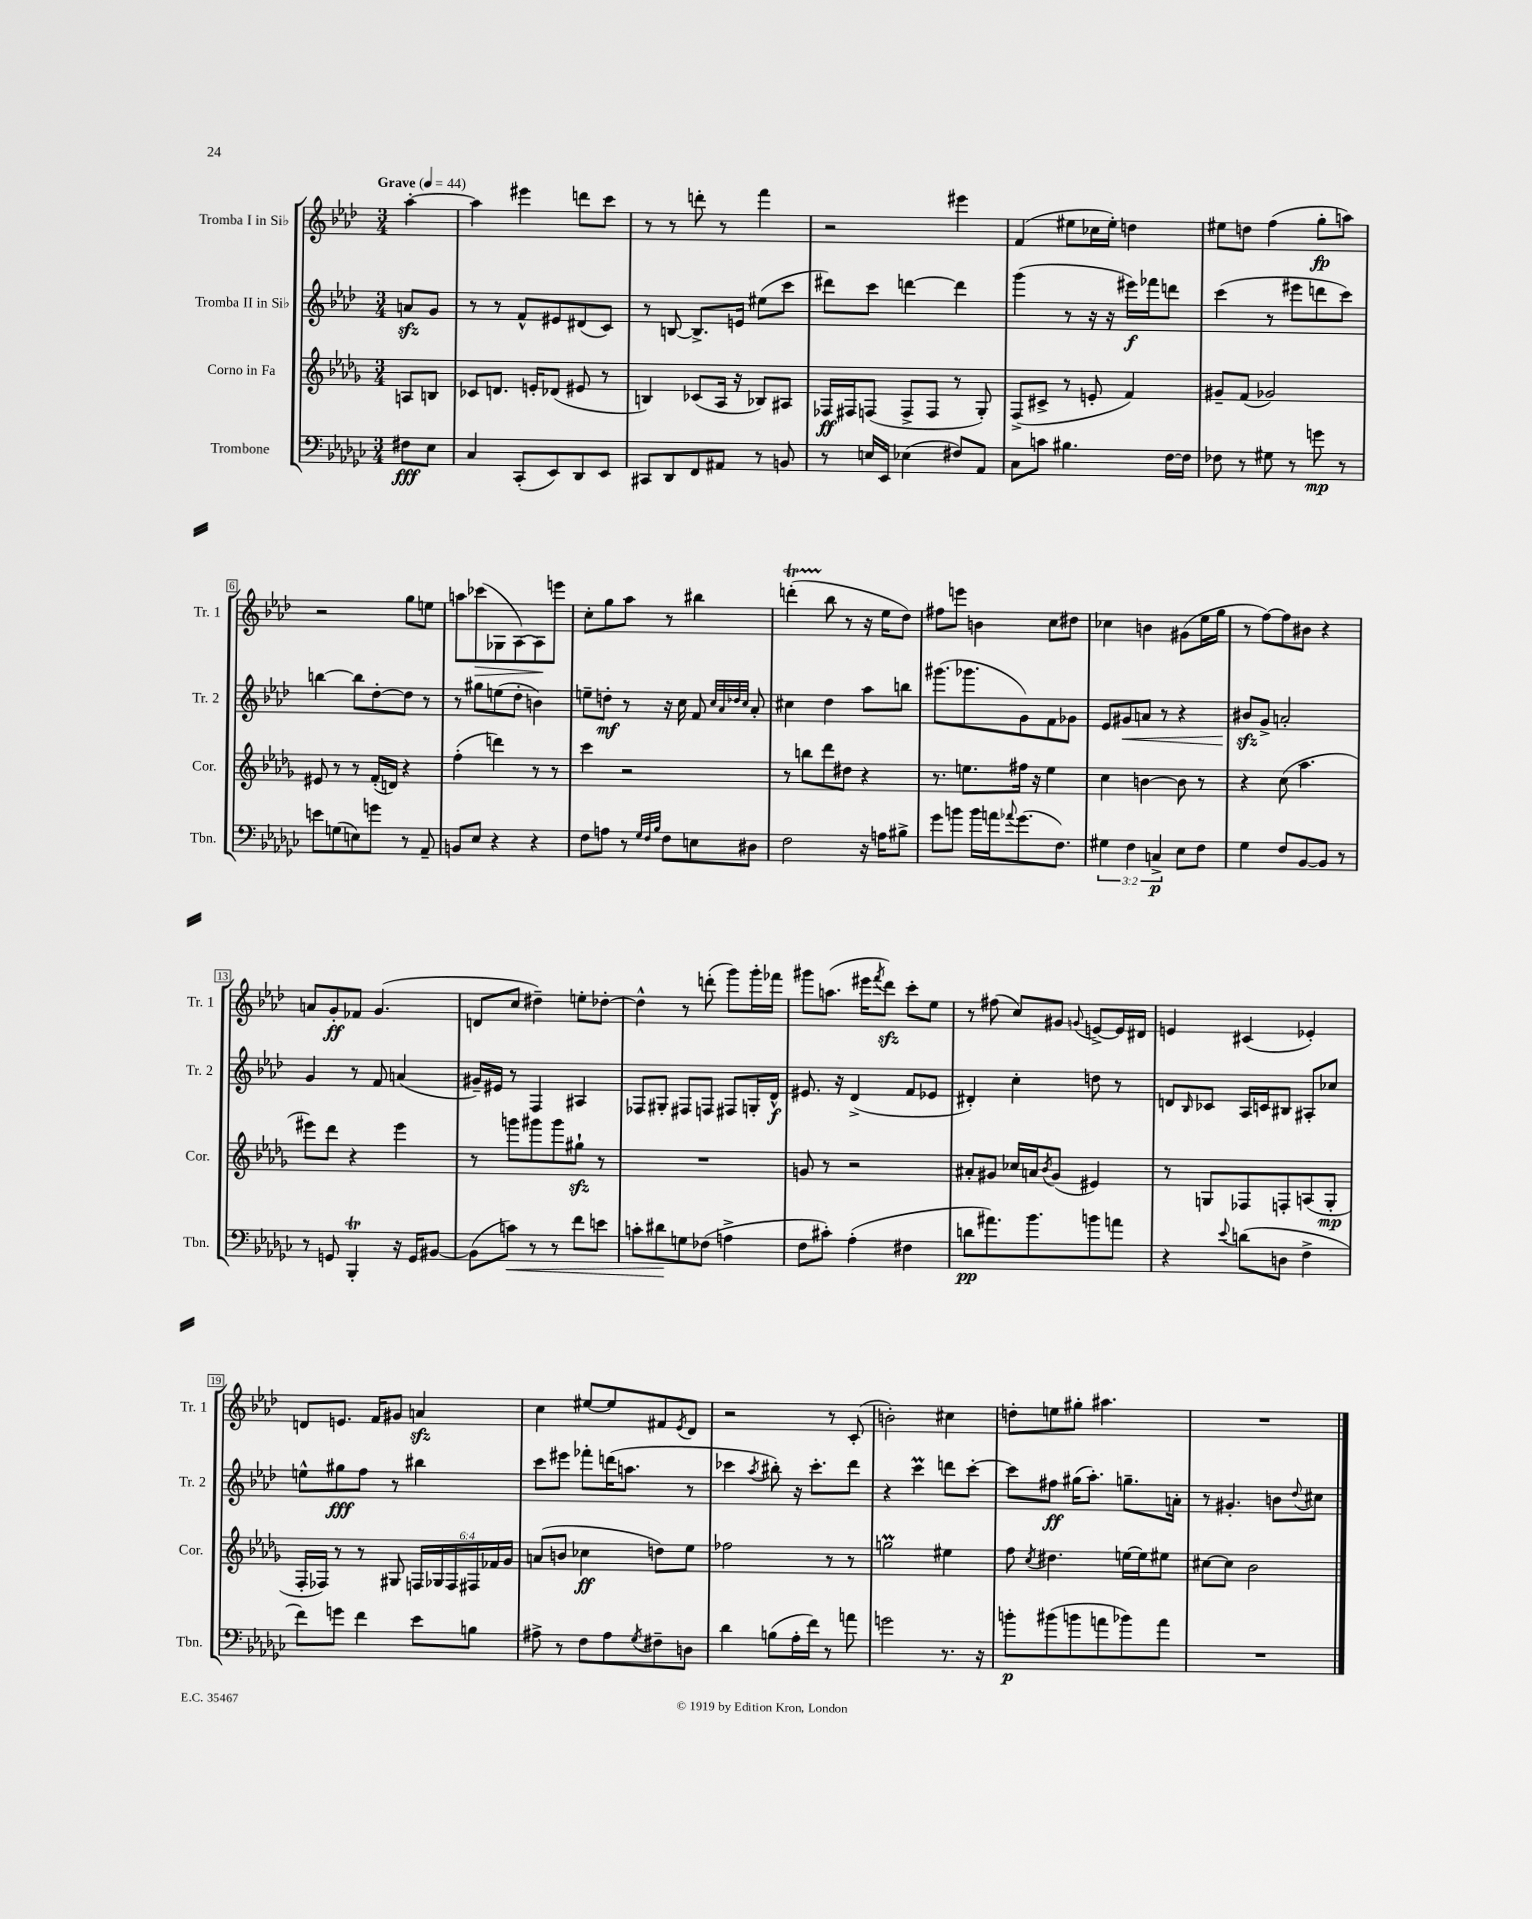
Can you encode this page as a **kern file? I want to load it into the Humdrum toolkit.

**kern	**kern	**kern	**kern
*staff4	*staff3	*staff2	*staff1
*clefF4	*clefG2	*clefG2	*clefG2
*k[b-e-a-d-g-c-]	*k[b-e-a-d-g-]	*k[b-e-a-d-]	*k[b-e-a-d-]
*M3/4	*M3/4	*M3/4	*M3/4
*MM44	*MM44	*MM44	*MM44
8F#\L	8A/L	8a/L	[4aa-'\
8E-\J	8B/J	8g/J	.
=	=	=	=
4C-/	8c-/L	8r	4aa-\]
.	8.d/J	8r	.
(8CC-'/L	.	8f^^/L	4eee#\
.	16e'/LK	.	.
8EE-/)	(8d-/J	8e#/	.
8DD-/	8e#/	(8d#/	8ddd\L
8EE-/J	8r	8c/J)	8ccc\J
=	=	=	=
8CC#/L	4B/)	8r	8r
8DD-/	.	[8B/	8r
8FF/	(8c-/L	8.B^/]L	8ddd'\
8AA#/J	16A-/Jk	.	8r
.	16r	16e/Jk	.
8r	8B-/L)	(8ee#\L	4fff\
8BB/	8A#/J	8ccc\J	.
=	=	=	=
8r	16F-/LL	8ddd#\L)	2r
.	16F#/J	.	.
16E/LL	(8F/J	8ccc\J	.
16EE-/JJ	.	.	.
(4E-\	8F^/L	[4ddd\	.
.	8F/J	.	.
8F#/L)	8r	4ddd\]	4eee#\
8AA-/J	8G-'/)	.	.
=	=	=	=
8C-\L	(8F^/L	(4ggg\	(4f/
8c\J	8c#^/J	.	.
4.B#\	8r	8r	8ee#\L
.	8e'/	16r	16cc-\L
.	.	16r	16ee#'\JJ)
.	4f/)	16eee#\LL)	4dd\
.	.	16fff-\J	.
[16F\LL	.	8ddd\J	.
16F\]JJ	.	.	.
=	=	=	=
8F-\	8g#~/L	(4ccc\	8ee#\L
8r	(8f/J	.	8dd\J
8G#\	2g-/)	8r	(4ff\
8r	.	8eee#\L	.
8g\	.	8ddd\	8gg'\L
8r	.	8ccc\J)	8aa\J)
=	=	=	=
8e\L	8e#/	[4bb\	2r
(8G\	8r	.	.
8E\)	8r	8bb\]L	.
8g\J	(16f'/LL	[8dd-'\	.
.	16d/JJ)	.	.
8r	4r	8dd-\]J	8gg\L
8AA-~/	.	8r	8ee\J
=	=	=	=
8BB/L	(4ff'\	8r	8aa\L
8E-/J	.	8gg#\L	(8ccc-\
4r	4ddd\)	(8ee\	8G-\
.	.	8dd-'\J	[8A-\)
4r	8r	4b\)	8A-\]
.	8r	.	8eee\J
=	=	=	=
8F\L	4ccc\	8ee~\L	8cc'\L
8A\J	.	8dd'\J	8gg\
8r	2r	8r	8aa-\J
32qqG-/LLL	.	.	.
32qqF/	.	.	.
32qqB-/JJJ	.	.	.
8F\L	.	16r	8r
.	.	16cc\	.
8E\	.	8f/	4bb#\
.	.	32qqcc/LLL	.
.	.	32qqa-/	.
.	.	32qqdd-/	.
.	.	32qqcc/JJJ	.
8D#\J	.	8a-'/	.
=	=	=	=
2F\	8r	4cc#\	(4ddd'\
.	8bb\L	.	.
.	8ddd-\	4dd-\	8bb-\
.	8dd#\J	.	8r
16r	4r	8aa-\L	16r
16A\LK	.	.	16ee-\LK
8B#^\J	.	8bb\J	8dd-\J)
=	=	=	=
8g-\L	8.r	(8.ggg#\L	8ff#\L
8b\J	.	.	8eee\J
.	8.ee\L	8.ggg-\	.
16b\LL	.	.	4b\
16a\J	.	.	.
8qqa-/	.	.	.
(8.g-\	16ff#\Jk	8g\)	.
.	16r	.	.
.	4ee\	8f\	8cc\L
8.F\J)	.	.	.
.	.	8g-\J	8dd#\J
=	=	=	=
6G#\	4cc\	8e-/L	4cc-\
.	.	8g#/	.
6F\	.	.	.
.	[4b\	8a/J	4b\
6C^/	.	.	.
.	.	8r	.
8E-\L	8b\]	4r	(8g#\L
8F\J	8r	.	16ee-\L
.	.	.	16gg\JJ
=	=	=	=
4G-\	4r	8b#/L	8r
.	.	8g^/J	[8ff\L)
8F/L	(8cc\	2a'/	8ff\]
[8BB-/	4.aa-\	.	8b#\J
8BB-/]J	.	.	4r
8r	.	.	.
=	=	=	=
8r	8eee#\L)	4g/	8a/L
8GG/	8ddd-\J	.	8g'/
4BBB-'/	4r	8r	8f-/J
.	.	8f/	(4.g/
16r	4eee#\	(4a/	.
16GG/LK	.	.	.
[8BB#/J	.	.	.
=	=	=	=
(8BB#\]L	8r	16g#~/LL)	8d/L
.	.	16e#/JJ	.
8c\J)	8ggg\L	8r	8cc/J
8r	8ggg#\	4F/	4dd#~\)
8r	8ggg#\	.	.
8f\L	8gg#`\J	4A#/	8ee'\L
8e\J	8r	.	[8dd-'\J
=	=	=	=
8c'\L	2.r	8F-/L	4dd-^^\]
8d#\	.	8G#'/J	.
8G\	.	8F#/L	8r
(8F-\J	.	8F/J	(8ddd'\
4A^\	.	8F#/L	8ggg\L)
.	.	16G'/L	16ggg'\L
.	.	16d-^^/JJ	16fff-\JJ
=	=	=	=
8F\L	8g/	8.e#/	8ggg#\L
8c#'\J)	8r	.	(8.aa\J
.	.	16r	.
(4A-'\	2r	(4d-^/	.
.	.	.	16eee#\LK
.	.	.	8qfff/
.	.	.	8ddd-\J)
4F#\	.	8f/L	8ccc'\L
.	.	8e-/J	8ee-\J
=	=	=	=
8d\L	8a#'/L	4d#'/)	8r
8.a#\)	8g#/J	.	(8ff#\
.	16cc-/LL	4cc'\	8cc/L)
8.b-\	16a/J	.	.
.	8qb-/	.	.
.	(8g#/J	.	8g#/J
.	.	.	8qqg/
8b\	4e#/)	8dd\	[8e^/L
8a\J	.	8r	16e/]L
.	.	.	16d#/JJ
=	=	=	=
4r	8r	8d/L	4e/
.	.	16qqB-/	.
.	8G/L	8c-/J	.
8qqe-/	.	.	.
(8d\L	8F-/	16A-/LL	(4c#/
.	.	16c/J	.
8D\J	8F'/	8B#/J	.
4F^\	(8A/	8A#'/L	4e-'/)
.	8G'/J	8cc-/J	.
=	=	=	=
8f\L)	16F'/LL	8ee^^\L	8d/L
.	16F-/JJ)	.	.
8g\J	8r	8gg#\	8.e/J
4f\	8r	8ff\J	.
.	.	.	16f/LK
.	8G#/	8r	8g#/J
8e-\L	24F/LL	4bb#\	4a/
.	24G-/	.	.
.	24F/	.	.
8B\J	24F#/	.	.
.	24f-/	.	.
.	24g-/JJ	.	.
=	=	=	=
8A#^\	(8a/L	8ccc\L	4cc\
8r	8b/J	8eee#\J	.
8F\L	4cc-\	8fff-'\L	[8ee#/L
8A#\	.	(16ddd\K	8ee#/]
.	.	8.aa\J	.
8qG-/	.	.	.
8F#~\	8dd\L)	.	8f#/
.	.	.	8qe-/
8D\J	8ee-\J	8r	8d-/J
=	=	=	=
4d-\	2ff-\	4ccc-\	2r
.	.	8qaa-/	.
(8B\L	.	8bb#'\)	.
16A-'\L	.	16r	.
16f\JJ)	.	8.ccc-'\L	.
8r	8r	.	8r
8a\	8r	8ddd-\J	(8c'/
=	=	=	=
2g\	2gg\	4r	2b'\)
.	.	4ccc\	.
8.r	4ee#\	8ddd\L	4cc#\
.	.	[8ccc'\J	.
16r	.	.	.
=	=	=	=
8b'\L	8ff\	8ccc\]L	8dd'\L
.	8qcc/	.	.
(8b#\	4.dd#\	8ff#\J	8ee\
8b\	.	(16gg#\LK	8gg#'\J
.	.	8.aa-'\J)	.
8a\	.	.	4.aa#\
8b-\)	[16ee\LL	8.gg~\L	.
.	16ee\]J	.	.
8a\J	8ee#\J	.	.
.	.	16a'\Jk	.
=	=	=	=
2.r	[8cc#\L	8r	2.r
.	8cc#\]J	4.g#'/	.
.	2b-\	.	.
.	.	8b\L	.
.	.	8qqdd-/	.
.	.	8cc#\J	.
==	==	==	==
*-	*-	*-	*-
